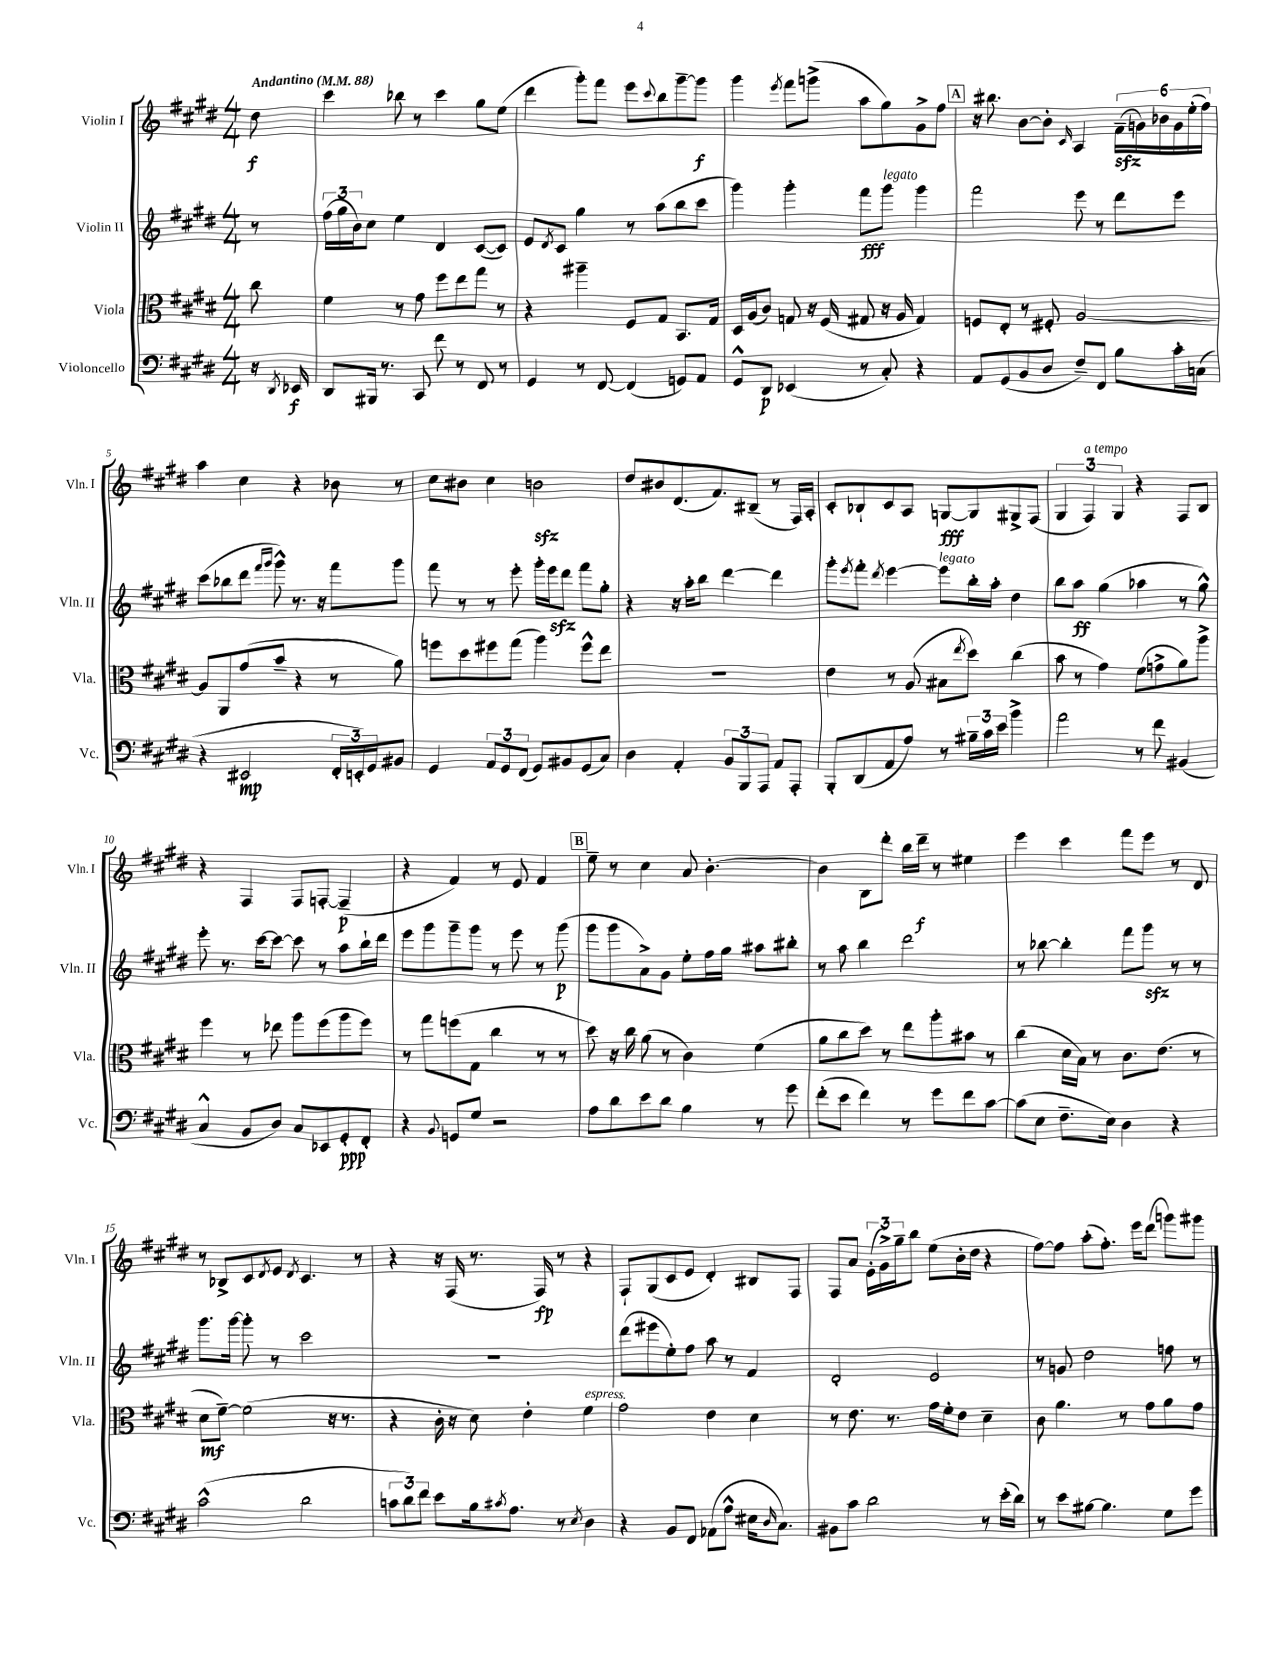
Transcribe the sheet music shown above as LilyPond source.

<<
\new StaffGroup <<
\new Staff = "s0" \with { instrumentName = "Violin I" shortInstrumentName = "Vln. I" } {
    \clef treble \key e \major \numericTimeSignature \time 4/4 \partial 8 \tempo "Andantino" 4 = 88
    dis''8\f |
    cis'''4 bes''8 r8 cis'''4 gis''8 e''8( |
    dis'''4 gis'''8-.) fis'''8 e'''8 \appoggiatura { cis'''8 } b''8 gis'''8~-- gis'''8\f |
    gis'''4 \acciaccatura { e'''8 } fis'''8 g'''8->( a''8 gis''8) gis'8-> fis''8 |
    \mark \markup { \box "A" } r16 bis''8. b'8~ b'8-. \grace { cis'16 } a4 \tuplet 6/4 { fis'16--\sfz( g'16) bes'16 g'16 e''16-.( fis''16) } |
    a''4 cis''4 r4 bes'8 r8 |
    cis''8 bis'8 cis''4 b'2\sfz |
    dis''8 bis'8 dis'8.( fis'8.) bis8--( r8 fis16) a16-. |
    cis'8-. bes8-! cis'8 a8 g8~\fff g8 gis8-> fis8( |
    \tuplet 3/2 { gis4 fis4^\markup { \italic "a tempo" }) gis4 } r4 fis8 b8 |
    r4 fis4 fis8 f8~-. f4--\p( |
    r4 fis'4) r8 e'8 fis'4 |
    \mark \markup { \box "B" } e''8-- r8 cis''4 a'8 b'4.~-. |
    b'4 b8 dis'''8-. b''16 dis'''16--\f r8 eis''4 |
    e'''4 cis'''4 fis'''8 e'''8 r8 dis'8 |
    r8 bes8-> cis'8 \acciaccatura { dis'8 } e'8 \acciaccatura { dis'8 } cis'4. r8 |
    r4 r16 fis16( r8. fis16\fp) r8 r4 |
    fis8-! gis8( cis'8 e'8 dis'4-.) bis8 fis8 |
    fis8 a'8 \tuplet 3/2 { e'16-.( gis'16->) gis''16-- } b''8 e''8( b'16-. dis''16 r4 |
    fis''8~) fis''8 a''8-.( fis''8.-.) e'''16 dis'''8( g'''8) gis'''8 \bar "|." |
}
\new Staff = "s1" \with { instrumentName = "Violin II" shortInstrumentName = "Vln. II" } {
    \clef treble \key e \major \numericTimeSignature \time 4/4 \partial 8
    r8 |
    \tuplet 3/2 { fis''16( gis''16 b'16) } cis''8 e''4 dis'4 cis'8~( cis'8) |
    e'8 \acciaccatura { dis'8 } cis'8 gis''4 r8 a''8( b''8 cis'''8 |
    gis'''4) gis'''4-. fis'''8\fff gis'''8^\markup { \italic "legato" } gis'''4 |
    \mark \markup { \box "A" } fis'''2 e'''8 r8 dis'''8 e'''8 |
    cis'''8( bes''8 dis'''8 \grace { fis'''16 gis'''16 } gis'''8-^) r8. r16 fis'''8 gis'''8 |
    fis'''8 r8 r8 e'''8-. gis'''16-. e'''16\sfz dis'''8 fis'''8 gis''8-. |
    r4 r16 a''16-. b''8 dis'''4~ dis'''4 |
    gis'''8-. \acciaccatura { e'''8 } fis'''8-. \acciaccatura { dis'''8 } e'''4~ e'''8^\markup { \italic "legato" } b''16-. a''16-. dis''4 |
    b''8 a''8\ff gis''4( aes''4 r8 gis''8-^) |
    e'''8-. r8. cis'''16~ cis'''8~ cis'''8 r8 a''8 b''16-! dis'''16 |
    e'''8 gis'''8 gis'''8-- gis'''8 r8 e'''8 r8 gis'''8\p( |
    \mark \markup { \box "B" } gis'''8 gis'''8 a'8->) gis'8 e''8-. fis''16 gis''16 ais''8 bis''8-. |
    r8 a''8 b''4 dis'''2 |
    r8 bes''8~ bes''4-. fis'''8 gis'''8\sfz r8 r8 |
    gis'''8. gis'''16~ gis'''8-. r8 cis'''2 |
    R1 |
    dis'''8( eis'''8 e''8-.) fis''8 a''8 r8 fis'4 |
    dis'2-. e'2 |
    r8 g'8 dis''2 f''8 r8 \bar "|." |
}
\new Staff = "s2" \with { instrumentName = "Viola" shortInstrumentName = "Vla." } {
    \clef alto \key e \major \numericTimeSignature \time 4/4 \partial 8
    cis''8 |
    fis'4 r8 gis'8 fis''8 e''8 gis''8 r8 |
    r4 ais''4-- fis8 gis8 b,8. gis16 |
    dis16 a16( cis'8) g8 r16 fis16( gis8 r16 a16 gis4) |
    \mark \markup { \box "A" } f8 e8-. r8 fis8-. a2~ |
    a8 a,8 gis'8( b'8-- r4 r8 a'8) |
    f''8 dis''8 fis''8 gis''8( a''4) fis''8-^ e''8 |
    R1 |
    e'4 r8 a8( bis8 \acciaccatura { e''8 } dis''8) cis''4( |
    b'8 r8 gis'4) fis'8( g'8-> a'8) a''8-> |
    fis''4 r8 ees''8 a''8 fis''8( a''8 fis''8) |
    r8 gis''8 f''8( gis8 cis''4 r8 r8 |
    \mark \markup { \box "B" } dis''8) r16 cis''16 a'8( r8 cis'4) fis'4( |
    a'8 cis''8 dis''8) r8 e''8 a''8-. bis'8 r8 |
    cis''4( dis'16 b16) r8 cis'8. e'8.( r8 |
    dis'8\mf fis'8~--) fis'2( r16 r8. |
    r4 cis'16-. r16 dis'8) e'4-. fis'4^\markup { \italic "espress." } |
    gis'2 e'4 dis'4 |
    r8 e'8. r8. gis'16 fis'16-. e'8 dis'4-- |
    cis'8 a'4. r8 gis'8 a'8 gis'8 \bar "|." |
}
\new Staff = "s3" \with { instrumentName = "Violoncello" shortInstrumentName = "Vc." } {
    \clef bass \key e \major \numericTimeSignature \time 4/4 \partial 8
    r16 \acciaccatura { dis,8 } ees,16\f |
    dis,8 bis,,16 r8. cis,8 fis'8 r8 fis,8 r8 |
    gis,4 r8 fis,8~ fis,4( g,8) a,8 |
    gis,8-^ dis,8\p ees,4( r8 cis8-.) r4 |
    \mark \markup { \box "A" } a,8 gis,8( b,8 dis8 fis8--) fis,8 b8 cis'16-. c16( |
    r4 eis,2\mp \tuplet 3/2 { fis,16-. e,16-.) gis,16 } bis,8 |
    gis,4 \tuplet 3/2 { a,8 gis,8 fis,8( } gis,8) bis,8 gis,8( cis8) |
    dis4 a,4-. \tuplet 3/2 { b,8 b,,8 a,,8 } a,8 a,,8-. |
    b,,8-. dis,8( a,8 a8) r8 \tuplet 3/2 { bis16-- cis'16 e'16 } b'4-> |
    a'2 r8 fis'8 bis,4( |
    cis4-^ b,8 dis8) cis8 ees,8 gis,8-.\ppp fis,8-. |
    r4 \appoggiatura { b,8 } g,8 gis8 r2 |
    \mark \markup { \box "B" } a8 dis'8 e'8 dis'8 b4 r8 gis'8 |
    fis'8-.( e'8 fis'4) r8 gis'8 fis'8 cis'8~ |
    cis'8( e8 fis8.-- e16) dis4 r4 |
    cis'2-^( dis'2 |
    \tuplet 3/2 { c'8 dis'8) fis'8 } e'8 b16 \acciaccatura { cis'8 } a8. r8 \acciaccatura { e8 } dis4 |
    r4 b,8 fis,8 aes,8( a8-^ eis16 \grace { dis16 } cis8.) |
    bis,8 cis'8 dis'2 r8 e'16-.( dis'16) |
    r8 e'8 bis8~ bis4. gis8 gis'8 \bar "|." |
}
>>
>>
